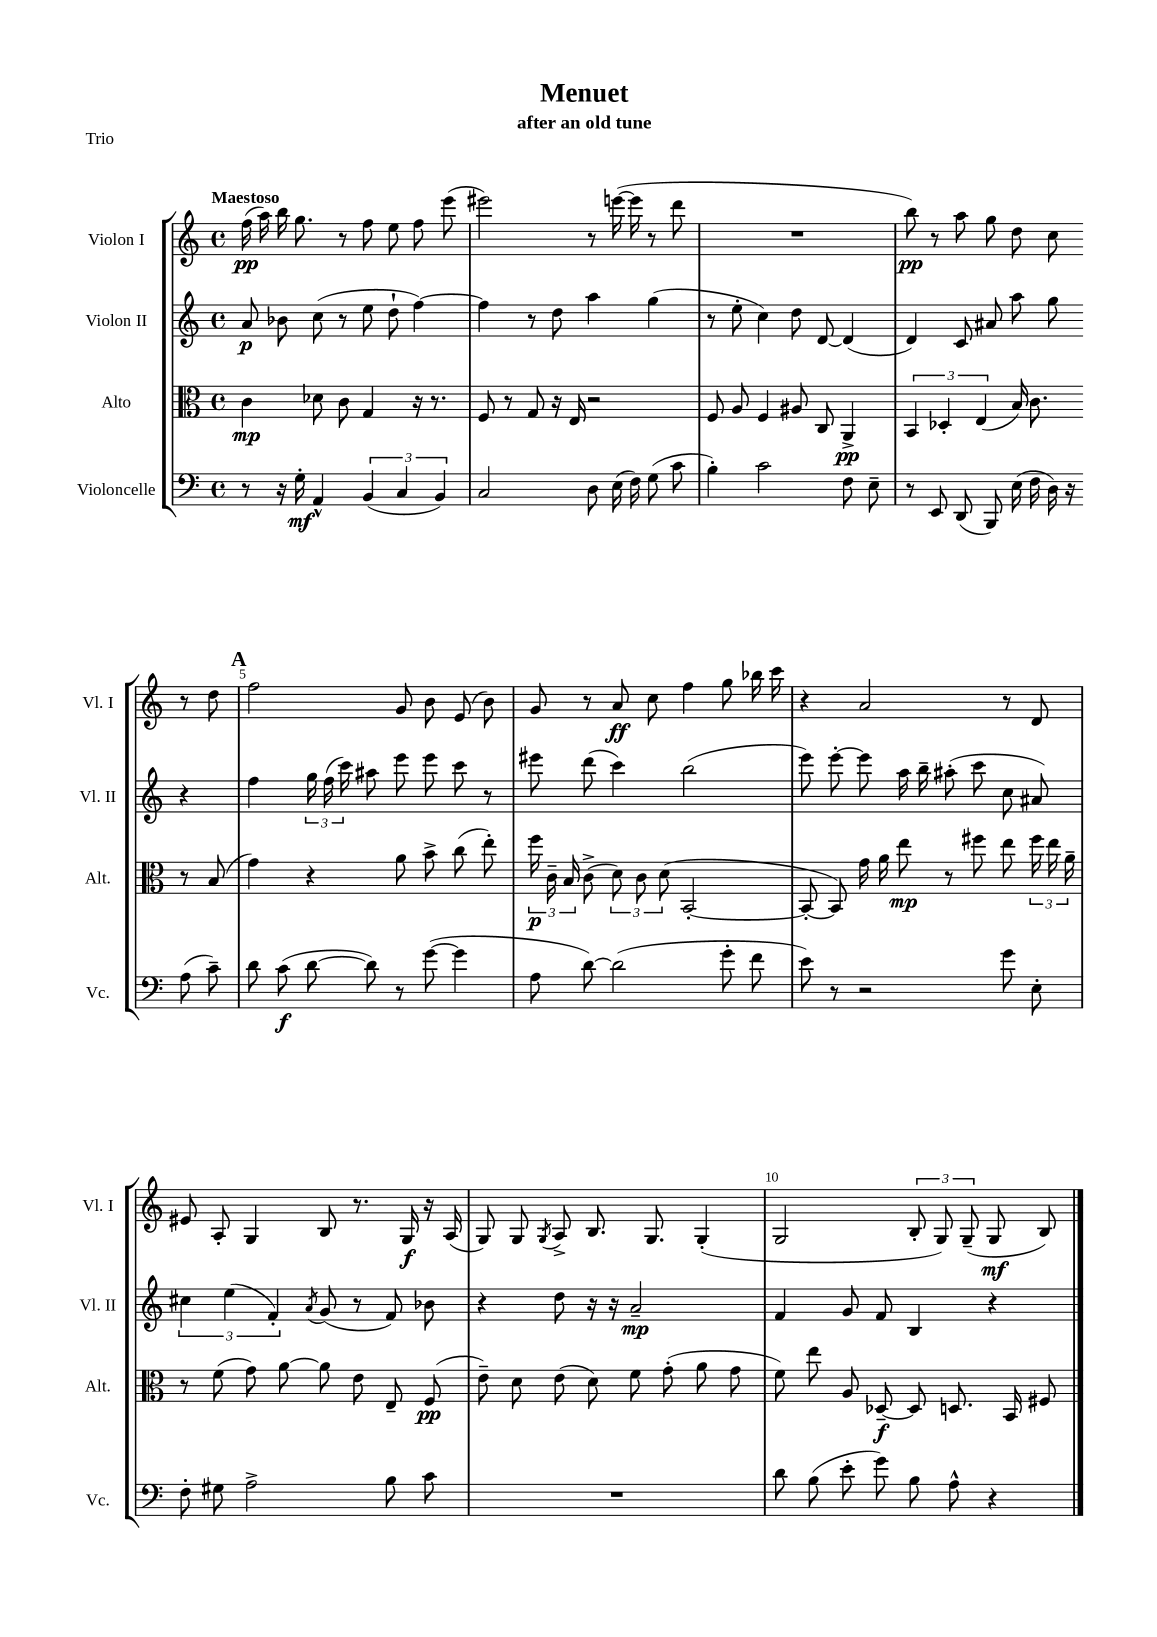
\header { title = "Menuet" subtitle = "after an old tune" piece = "Trio" }
<<
\new StaffGroup <<
\new Staff = "s0" \with { instrumentName = "Violon I" shortInstrumentName = "Vl. I" } {
    \clef treble \key c \major \defaultTimeSignature \time 4/4 \tempo "Maestoso"
    \autoBeamOff f''16\pp( a''16) b''16 g''8. r8 f''8 e''8 f''8 e'''8( |
    eis'''2) r8 e'''16~( e'''16 r8 d'''8 |
    R1 |
    b''8\pp) r8 a''8 g''8 d''8 c''8 r8 d''8 |
    \mark \markup { \bold "A" } f''2 g'8 b'8 e'8( b'8) |
    g'8 r8 a'8\ff c''8 f''4 g''8 bes''16 c'''16 |
    r4 a'2 r8 d'8 |
    eis'8 a8-. g4 b8 r8. g16\f r16 a16( |
    g8) g8 \acciaccatura { g8 } a8-> b8. g8. g4-.( |
    g2 \tuplet 3/2 { b8-. g8) g8--( } g8\mf b8) \bar "|." |
}
\new Staff = "s1" \with { instrumentName = "Violon II" shortInstrumentName = "Vl. II" } {
    \clef treble \key c \major \defaultTimeSignature \time 4/4
    \autoBeamOff a'8\p bes'8 c''8( r8 e''8 d''8-! f''4~) |
    f''4 r8 d''8 a''4 g''4( |
    r8 e''8-. c''4) d''8 d'8~ d'4( |
    d'4) c'8 ais'8 a''8 g''8 r4 |
    \mark \markup { \bold "A" } f''4 \tuplet 3/2 { g''16 f''16( c'''16) } ais''8 e'''8 e'''8 c'''8 r8 |
    eis'''8 d'''8( c'''4) b''2( |
    e'''8) e'''8~-. e'''8 a''16 b''16-- ais''8-.( c'''8 c''8 ais'8) |
    \tuplet 3/2 { cis''4 e''4( f'4-.) } \acciaccatura { a'8 } g'8( r8 f'8) bes'8 |
    r4 d''8 r16 r16 a'2--\mp |
    f'4 g'8 f'8 b4 r4 \bar "|." |
}
\new Staff = "s2" \with { instrumentName = "Alto" shortInstrumentName = "Alt." } {
    \clef alto \key c \major \defaultTimeSignature \time 4/4
    \autoBeamOff c'4\mp des'8 c'8 g4 r16 r8. |
    f8 r8 g8 r16 e16 r2 |
    f8 a8 f4 ais8 c8 a,4->\pp |
    \tuplet 3/2 { b,4 des4-. e4( } b16) c'8. r8 b8( |
    \mark \markup { \bold "A" } g'4) r4 a'8 b'8-> c''8( e''8-.) |
    \tuplet 3/2 { f''16\p c'16-- b16 } c'8->( \tuplet 3/2 { d'8) c'8 d'8( } b,2~-. |
    b,8~-. b,8) g'16 a'16 e''8\mp r8 fis''8 e''8 \tuplet 3/2 { fis''16 e''16 a'16-- } |
    r8 f'8( g'8) a'8~ a'8 e'8 e8-- f8\pp( |
    e'8--) d'8 e'8( d'8) f'8 g'8-.( a'8 g'8 |
    f'8) e''8 a8 des8~--\f des8 d8. b,16 fis8 \bar "|." |
}
\new Staff = "s3" \with { instrumentName = "Violoncelle" shortInstrumentName = "Vc." } {
    \clef bass \key c \major \defaultTimeSignature \time 4/4
    \autoBeamOff r8 r16 g16-.\mf a,4-^ \tuplet 3/2 { b,4( c4 b,4) } |
    c2 d8 e16( f16) g8( c'8 |
    b4-.) c'2 f8 e8-- |
    r8 e,8 d,8( b,,8) e16( f16 d16) r16 a8( c'8--) |
    \mark \markup { \bold "A" } d'8 c'8\f( d'8~ d'8) r8 g'8~( g'4 |
    a8 d'8~) d'2( g'8-. f'8 |
    e'8) r8 r2 g'8 e8-. |
    f8-. gis8 a2-> b8 c'8 |
    R1 |
    d'8 b8( e'8-. g'8) b8 a8-^ r4 \bar "|." |
}
>>
>>
\layout { \context { \Score \override BarNumber.break-visibility = ##(#f #t #t) barNumberVisibility = #(every-nth-bar-number-visible 5) } }
